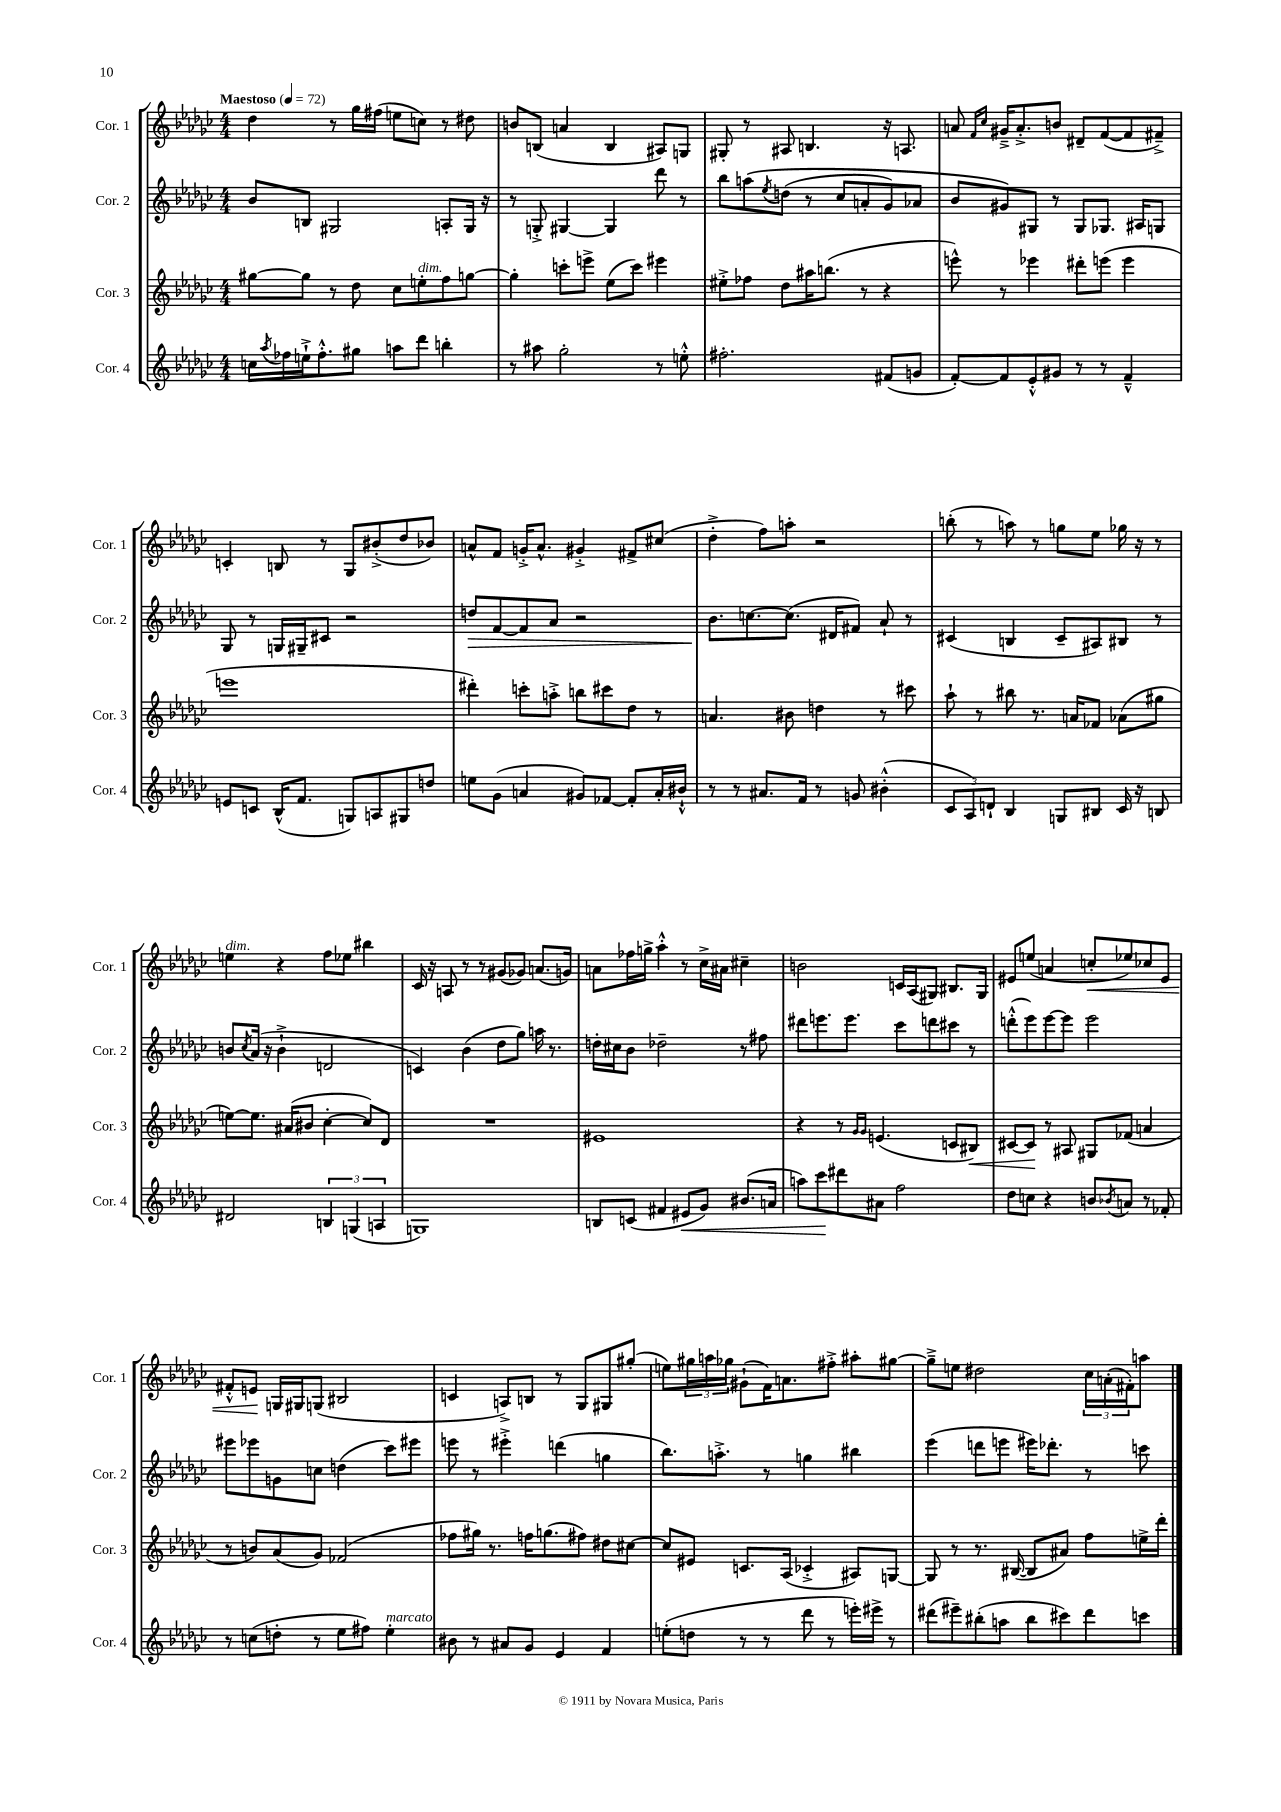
<<
\new StaffGroup <<
\new Staff = "s0" \with { instrumentName = "Cor. 1" shortInstrumentName = "Cor. 1" } {
    \clef treble \key ges \major \numericTimeSignature \time 4/4 \tempo "Maestoso" 4 = 72
    des''4 r8 ges''16 fis''16( e''8 c''8) r8 dis''8 |
    b'8 b8( a'4 b4 ais8) g8 |
    gis8-. r8 ais8 b4. r16 a8. |
    a'8 \grace { f'16 ces''16 } gis'16---> a'8.-.-> b'8 dis'8-- f'8~( f'8 fis'8--->) |
    c'4-. b8 r8 ges8 bis'8-.->( des''8 bes'8) |
    a'8-^ f'8 g'16-.-> a'8.-^ gis'4-.-> fis'8-> cis''8( |
    des''4-.-> f''8) a''8-. r2 |
    b''8-.( r8 a''8) r8 g''8 ees''8 ges''16 r16 r8 |
    e''4^\markup { \italic "dim." } r4 f''8 ees''8 bis''4 |
    ces'16 r16 a8 r8 r8 gis'8( ges'8) a'8.( g'16) |
    a'8 fes''16 g''16-> aes''4-.-^ r8 ces''16-> ais'16 cis''4-- |
    b'2 c'16 aes16( gis8) bis8. gis16 |
    eis'8 e''8( a'4 c''8-.\< ees''8) ces''8 eis'8 |
    fis'8-.-^ e'8\! g16 gis16 g8( bis2 |
    c'4 a8->) b8 r8 ges8 gis8 gis''8-.( |
    e''8) \tuplet 3/2 { gis''16 a''16 ges''16 } gis'8-!( f'16) a'8. fis''8-.-> ais''8-. gis''8~ |
    gis''8---> e''8 dis''2 \tuplet 3/2 { ces''16 a'16-.( fis'16-.) } a''8 \bar "|." |
}
\new Staff = "s1" \with { instrumentName = "Cor. 2" shortInstrumentName = "Cor. 2" } {
    \clef treble \key ges \major \numericTimeSignature \time 4/4
    bes'8 b8 gis2 a8-. gis16 r16 |
    r8 g8-.-> gis4~ gis4 des'''8 r8 |
    bes''8 a''8\( \acciaccatura { ees''8 } d''8( r8 ces''8 a'8-. ges'8) aes'8 |
    bes'8 gis'8\) gis8 r8 gis8 ges8. ais16 g8 |
    ges8 r8 g16 gis16-- cis'8 r2 |
    d''8\> f'8~ f'8 aes'8 r2 |
    bes'8.\! c''8.~ c''8.( dis'16 fis'8) aes'8-! r8 |
    cis'4( b4 cis'8-- ais8) bis8 r8 |
    b'8 \acciaccatura { ces''8 } aes'16( r16 b'4-!-> d'2 |
    c'4) bes'4( des''8 ges''8) a''16 r8. |
    d''16-. cis''16 bes'8 des''2-- r8 fis''8 |
    dis'''8 e'''8. e'''8. ces'''8 d'''8 cis'''8 r8 |
    d'''8-.-^( ees'''8) ees'''8~ ees'''8 ees'''2 |
    eis'''8 ees'''8 g'8 c''8 d''4( ces'''8) eis'''8 |
    e'''8 r8 eis'''4-.-> d'''4( g''4 |
    bes''8.) a''8.-.-> r8 g''4 bis''4 |
    ees'''4( d'''8 e'''8 eis'''16) des'''8.-. r8 c'''8 \bar "|." |
}
\new Staff = "s2" \with { instrumentName = "Cor. 3" shortInstrumentName = "Cor. 3" } {
    \clef treble \key ges \major \numericTimeSignature \time 4/4
    gis''8~ gis''8 r8 des''8 ces''8 e''8-.^\markup { \italic "dim." } f''8 g''8~ |
    g''4-. c'''8-. e'''8-> ees''8( c'''8) eis'''4 |
    eis''8-.-> fes''8 des''8 ais''16 b''8.( r8 r4 |
    e'''8-^) r8 ees'''4 dis'''8-. e'''8( e'''4 |
    e'''1 |
    dis'''4-.) c'''8-. a''8-.-> b''8 cis'''8 des''8 r8 |
    a'4. bis'8 d''4 r8 cis'''8 |
    aes''8-! r8 bis''8 r8. a'16 fes'8 aes'8( gis''8 |
    e''8~) e''8. ais'16( bis'8 ces''4~-. ces''8) des'8 |
    R1 |
    eis'1 |
    r4 r8 \grace { ges'16 ges'16 } e'4.( c'8 bis8\<) |
    cis'8~ cis'8\! r8 ais8 gis8 fes'8( a'4 |
    r8 b'8) aes'8( ges'8) fes'2( |
    fes''8 gis''16) r8. f''16 g''8.( fis''8) dis''8 cis''8~ |
    cis''8 eis'8 c'8. aes16( ces'4-.-> ais8) g8~ |
    g8 r8 r8. bis16~( bis8 ais'8) f''8 e''16-> des'''16-. \bar "|." |
}
\new Staff = "s3" \with { instrumentName = "Cor. 4" shortInstrumentName = "Cor. 4" } {
    \clef treble \key ges \major \numericTimeSignature \time 4/4
    c''16 \acciaccatura { aes''8 } fes''16 e''16-!-> fes''8.-.-^ gis''8 a''8 des'''8 b''4-. |
    r8 ais''8 ges''2-. r8 e''8-.-^ |
    fis''2.-. fis'8( g'8 |
    f'8~-.) f'8 ees'8-.-^ gis'8 r8 r8 f'4---^ |
    e'8 c'8 bes16-^( f'8. g8) a8 gis8 d''8 |
    e''8 ges'8( a'4 gis'8) fes'8~ fes'8-. a'16-. bis'16-!-^ |
    r8 r8 ais'8. f'16 r8 g'8 bis'4-.-^( |
    \tuplet 3/2 { ces'8 aes8) d'8-! } bes4 g8 bis8 ces'16 r16 b8 |
    dis'2 \tuplet 3/2 { b4 g4( a4 } |
    g1) |
    b8 c'8( fis'4 eis'8\< ges'8) bis'8.( a'16 |
    a''8) ces'''8\! dis'''8 ais'8 f''2 |
    des''8 c''8 r4 b'8 \acciaccatura { bes'8 } a'8 r8 fes'8-. |
    r8 c''8( d''8-. r8 ees''8 fis''8) ees''4-.^\markup { \italic "marcato" } |
    bis'8 r8 ais'8 ges'8 ees'4 f'4 |
    e''8-.( d''8 r8 r8 des'''8 r8 e'''16-.) eis'''16-> r8 |
    dis'''8( eis'''8--) bis''8-.( a''8 bis''8 cis'''8) dis'''8 c'''8 \bar "|." |
}
>>
>>
\layout { \context { \Score \remove "Bar_number_engraver" } }
